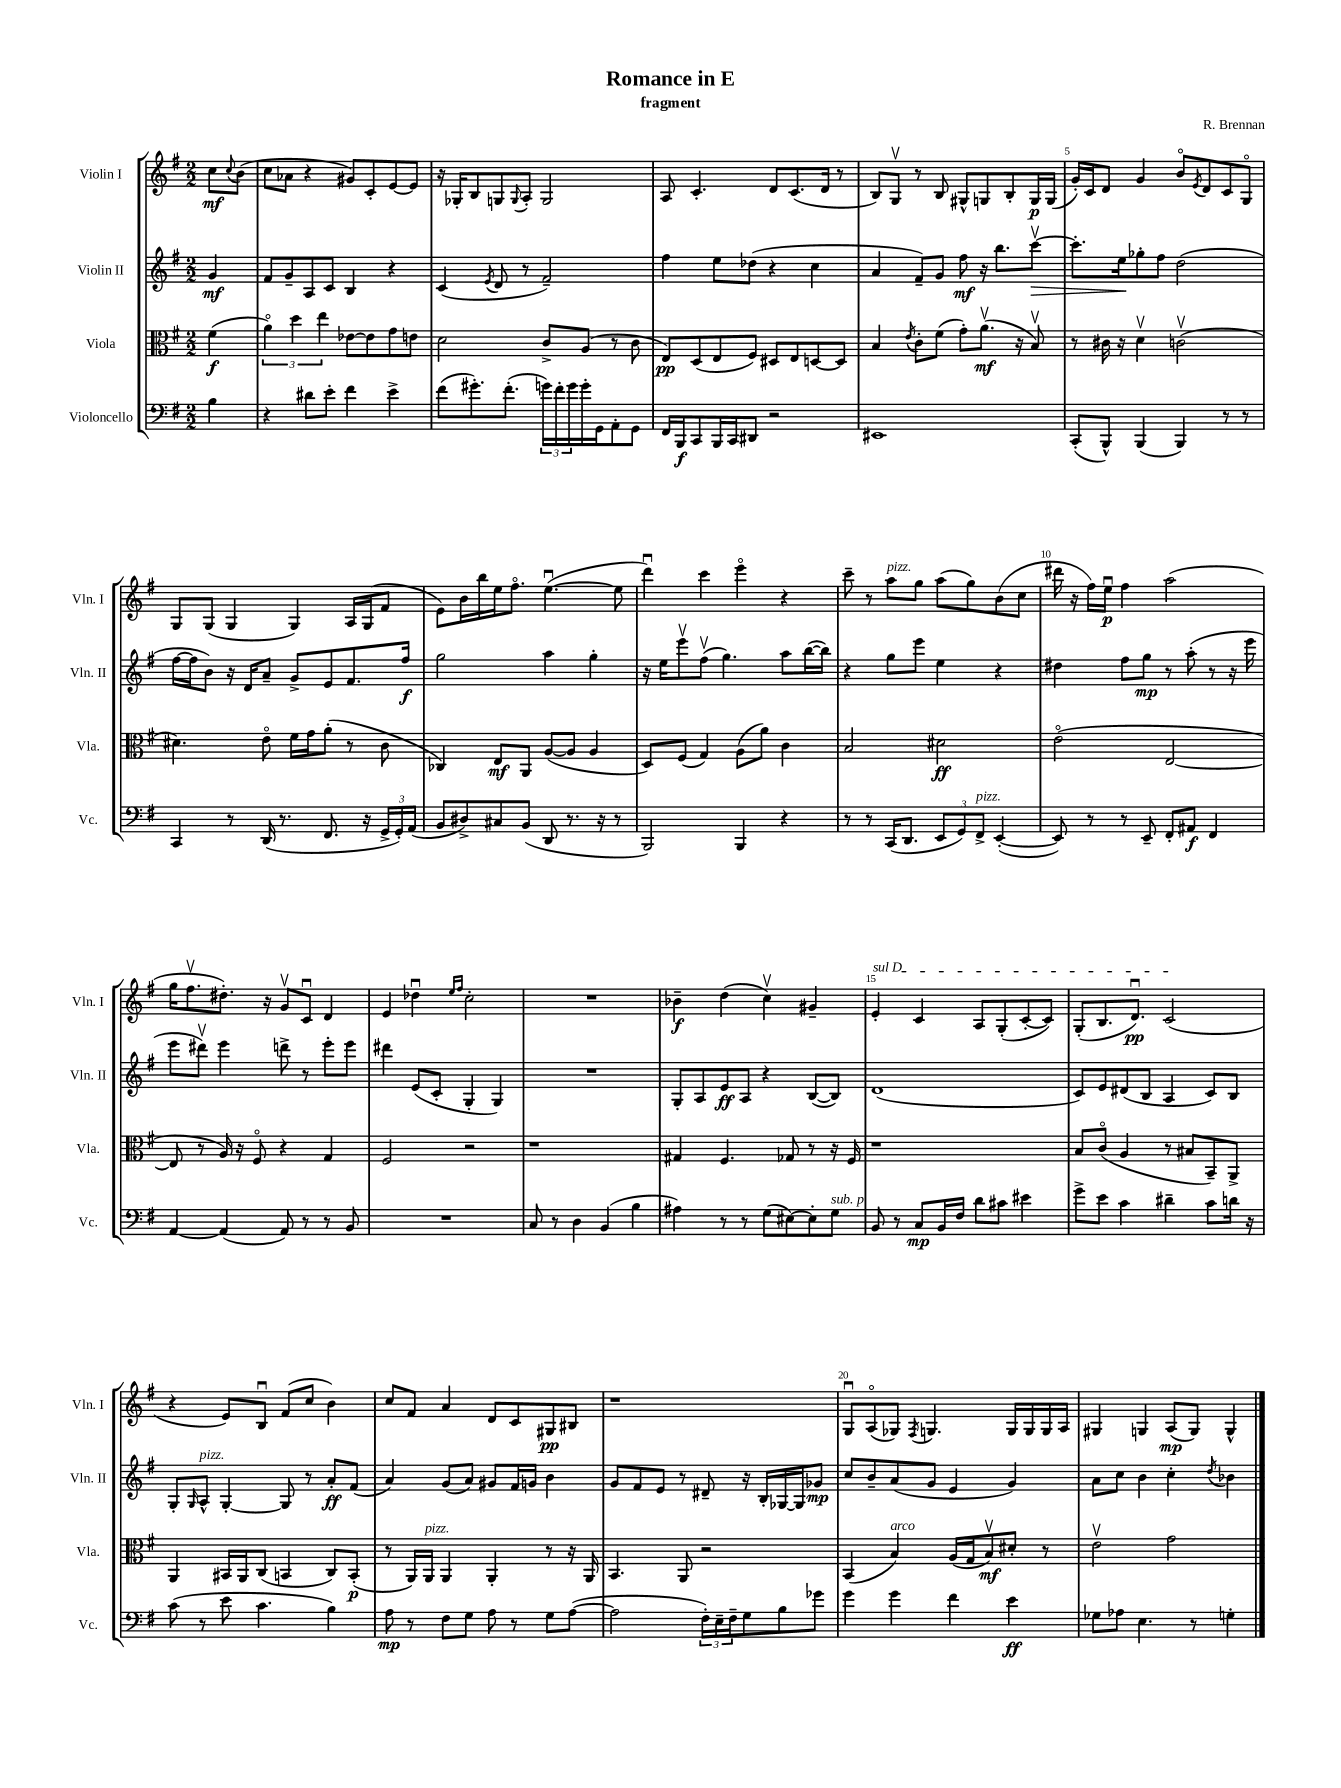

**kern	**kern	**kern	**kern
*staff4	*staff3	*staff2	*staff1
*clefF4	*clefC3	*clefG2	*clefG2
*k[f#]	*k[f#]	*k[f#]	*k[f#]
*M2/2	*M2/2	*M2/2	*M2/2
4B\	(4f#\	4g/	8cc\L
.	.	.	8qqcc/
.	.	.	(8b\J
=	=	=	=
4r	6ao\)	8f#/L	8cc\L
.	.	8g~/	8a-\J
.	6dd\	.	.
8d#\L	.	8A/	4r
.	6ee\	.	.
8e'\J	.	8c/J	.
4f#\	[8e-\L	4B/	8g#/L)
.	8e-\]	.	8c'/
4e^\	8g\	4r	[8e/
.	8e\J	.	8e/]J
=	=	=	=
(8f#\L	2d\	(4c/	16r
.	.	.	16G-'/LK
8.g#'\)	.	.	8B/
.	.	8qe/	.
.	.	8d/	8G/
(8.f#'\J	.	.	.
.	.	.	8qqG/
.	.	8r	8A'/J
24g\LL)	8c^/L	2f#~/)	2G/
24f#'\	.	.	.
24g\	.	.	.
16g'\	(8A/J	.	.
16GG\J	.	.	.
8AA'\	8r	.	.
8GG\J	8c\	.	.
=	=	=	=
16FF#/LL	8E/L)	4ff#\	8A/
16BBB/J	.	.	.
8CC/	(8D/	.	4.c'/
16BBB/L	8E/	8ee\L	.
16CC/J	.	.	.
8DD#/J	8F#/J)	(8dd-\J	.
2r	8D#/L	4r	8d/L
.	8E/	.	(8.c/
.	[8D/	4cc\	.
.	.	.	16d/Jk
.	8D/]J	.	8r
=	=	=	=
1EE#	4B/	4a/	8B/L)
.	.	.	8Gv/J
.	8qe/	.	.
.	8c'\L	8f#~/L)	8r
.	(8f#\J	8g/J	8B/
.	8g'\L)	8ff#\	8G#^^/L
.	(8.av\J	16r	8G/
.	.	8.bb\L	.
.	.	.	8B'/
.	16r	.	.
.	8Bv/)	[8cccv\J	16G/L
.	.	.	(16G/JJ
=	=	=	=
(8CC'/L	8r	8.ccc'\]L	16g'/LL)
.	.	.	16c/J
8BBB^^/J)	16c#\	.	8d/J
.	16r	16ee\k	.
(4BBB/	4dv\	8gg-'\	4g/
.	.	8ff#\J	.
4BBB/)	(2cv\	(2dd\	8bo/L
.	.	.	8qe/
.	.	.	8d/
8r	.	.	8c/
8r	.	.	8Go/J
=	=	=	=
4CC/	4.d#\)	[16ff#\LL	8G/L
.	.	16ff#\]J	.
.	.	8b\J)	(8G/J
8r	.	16r	4G/
.	.	16d/LK	.
(16DD/	8eo\	8a~/J	.
8.r	.	.	.
.	16f#\LL	8g^/L	4G/)
.	16g\J	.	.
8.FF#/	(8a'\J	8e/	.
.	8r	8.f#/	16A/LL
16r	.	.	(16G/J
24GG^/LL	8c\	.	8f#/J
24GG'/)	.	.	.
.	.	16ff#/Jk	.
(24AA/JJ	.	.	.
=	=	=	=
8BB/L	4C-/)	2gg\	8e\L)
8D#^/)	.	.	16b\L
.	.	.	16bb\
8C#/	8E/L	.	16ee\J
.	.	.	8.ff#o\J
(8BB/J	8AA/J	.	.
8DD/	([8A/L	4aa\	([4.eeu\
8.r	8A/]J	.	.
.	4A/	4gg'\	.
16r	.	.	.
8r	.	.	8ee\]
=	=	=	=
2BBB/)	8D/L)	16r	4dddu\)
.	.	16ee\LK	.
.	(8F#/J	8eeev\	.
.	4G/)	(8ff#v\J	4ccc\
.	.	4.gg\)	.
4BBB/	(8A\L	.	4eeeo\
.	8a\J)	.	.
4r	4c\	8aa\L	4r
.	.	([16bb\L	.
.	.	16bb\]JJ)	.
=	=	=	=
8r	2B/	4r	8ccc~\
8r	.	.	8r
(16CC/LK	.	8gg\L	8aa\L
8.DD/J	.	.	.
.	.	8eee\J	8gg\J
12EE/L	2d#\	4ee\	(8aa\L
12GG/)	.	.	.
.	.	.	8gg\)
12FF#^/J	.	.	.
([4EE'/	.	4r	(8b\
.	.	.	8cc\J
=	=	=	=
8EE/])	(2eo\	4dd#\	16ddd#\
.	.	.	16r
8r	.	.	16ff#\LL)
.	.	.	16eeu\JJ
8r	.	8ff#\L	4ff#\
8EE~/	.	8gg\J	.
8FF#'/L	[2E/	8r	(2aa\
8AA#/J	.	(8aa'\	.
4FF#/	.	8r	.
.	.	16r	.
.	.	16eee\	.
=	=	=	=
[4AA/	8E/]	8eee\L	16gg\LK
.	.	.	8.ff#v\
.	8r	8ddd#v\J)	.
(4AA/]	16A/)	4eee\	8.dd#'\J)
.	16r	.	.
.	8F#o/	.	.
.	.	.	16r
8AA/)	4r	8ddd^\	8gv/L
8r	.	8r	8cu/J
8r	4G/	8eee'\L	4d/
8BB/	.	8eee\J	.
=	=	=	=
1r	2F#/	4ddd#\	4e/
.	.	(8e/L	4dd-u\
.	.	8c'/J	.
.	.	.	16qqee/LL
.	.	.	16qqff#/JJ
.	2r	4G'/	2cc'\
.	.	4G/)	.
=	=	=	=
8C/	1r	1r	1r
8r	.	.	.
4D\	.	.	.
(4BB/	.	.	.
4B\	.	.	.
=	=	=	=
4A#\)	4G#/	8G'/L	4b-~\
.	.	8A/	.
8r	4.F#/	8e/	(4dd\
8r	.	8A/J	.
(8G\L	.	4r	4ccv\)
[8E#\)	8G-/	.	.
8E#'\]	8r	([8B/L	4g#~/
8G\J	16r	8B/]J)	.
.	16F#/	.	.
=	=	=	=
8BB/	1r	(1d	4e'/
8r	.	.	.
8C/L	.	.	4c/
16BB/L	.	.	.
16F#/JJ	.	.	.
8d\L	.	.	8A/L
8c#\J	.	.	(8G'/
4e#\	.	.	[8c'/
.	.	.	8c/]J)
=	=	=	=
8g^\L	8B/L	8c/L)	(8G'/L
8e\J	(8co/J	8e/	8.B/
4c\	4A/	(8d#/	.
.	.	.	8.du/J)
.	.	8B/J	.
4d#~\	8r	4A/	(2c/
.	8B#/L	.	.
8c\L	8BB~/)	8c/L)	.
16d\Jk	8AA^/J	8B/J	.
16r	.	.	.
=	=	=	=
(8c\	4AA/	8G'/L	4r
.	.	16qqG/	.
8r	.	8A^^/J	.
8e\	16BB#/LL	[4G'/	8e/L)
.	16AA/J	.	.
4.c\	(8C/J	.	8Bu/J
.	4BB/	8G/]	(8f#/L
.	.	8r	8cc/J
4B\)	8C/L)	8a'/L	4b\)
.	(8BB'/J	(8f#/J	.
=	=	=	=
8A\	8r	4a/)	8cc/L
8r	16AA/LL)	.	8f#/J
.	16AA/JJ	.	.
8F#\L	4AA/	(8g/L	4a/
8G\J	.	8a/J)	.
8A\	4AA'/	8g#/L	8d/L
8r	.	16f#/L	8c/
.	.	16g/JJ	.
8G\L	8r	4b\	8G#/
([8A\J	16r	.	8B#/J
.	16AA/	.	.
=	=	=	=
2A\]	4.BB/	8g/L	1r
.	.	8f#/	.
.	.	8e/J	.
.	8AA/	8r	.
24F#'\LL)	2r	8d#~/	.
24E~\	.	.	.
24F#~\J	.	.	.
8G\	.	16r	.
.	.	16B'/LL	.
8B\	.	[16G-/	.
.	.	16G-/]J	.
8g-\J	.	8g-/J	.
=	=	=	=
4g\	(4BB/	8cc/L	8Gu/L
.	.	8b~/	(8Ao/
4g\	4B/)	(8a/	8G-/J)
.	.	.	8qF#/
.	.	8g/J	4.G/
4f#\	(16A/LL	4e/	.
.	16G/J	.	.
.	8Bv/)	.	.
4e\	8d#'/J	4g/)	16G/LL
.	.	.	16G/
.	8r	.	16G/
.	.	.	16A/JJ
=	=	=	=
8G-\L	2ev\	8a\L	4G#/
8A-\J	.	8cc\J	.
4.E\	.	4b\	4G/
.	2g\	4cc'\	(8A/L
8r	.	.	8G/J)
.	.	8qdd/	.
4G'\	.	4b-\	4G^^/
==	==	==	==
*-	*-	*-	*-
